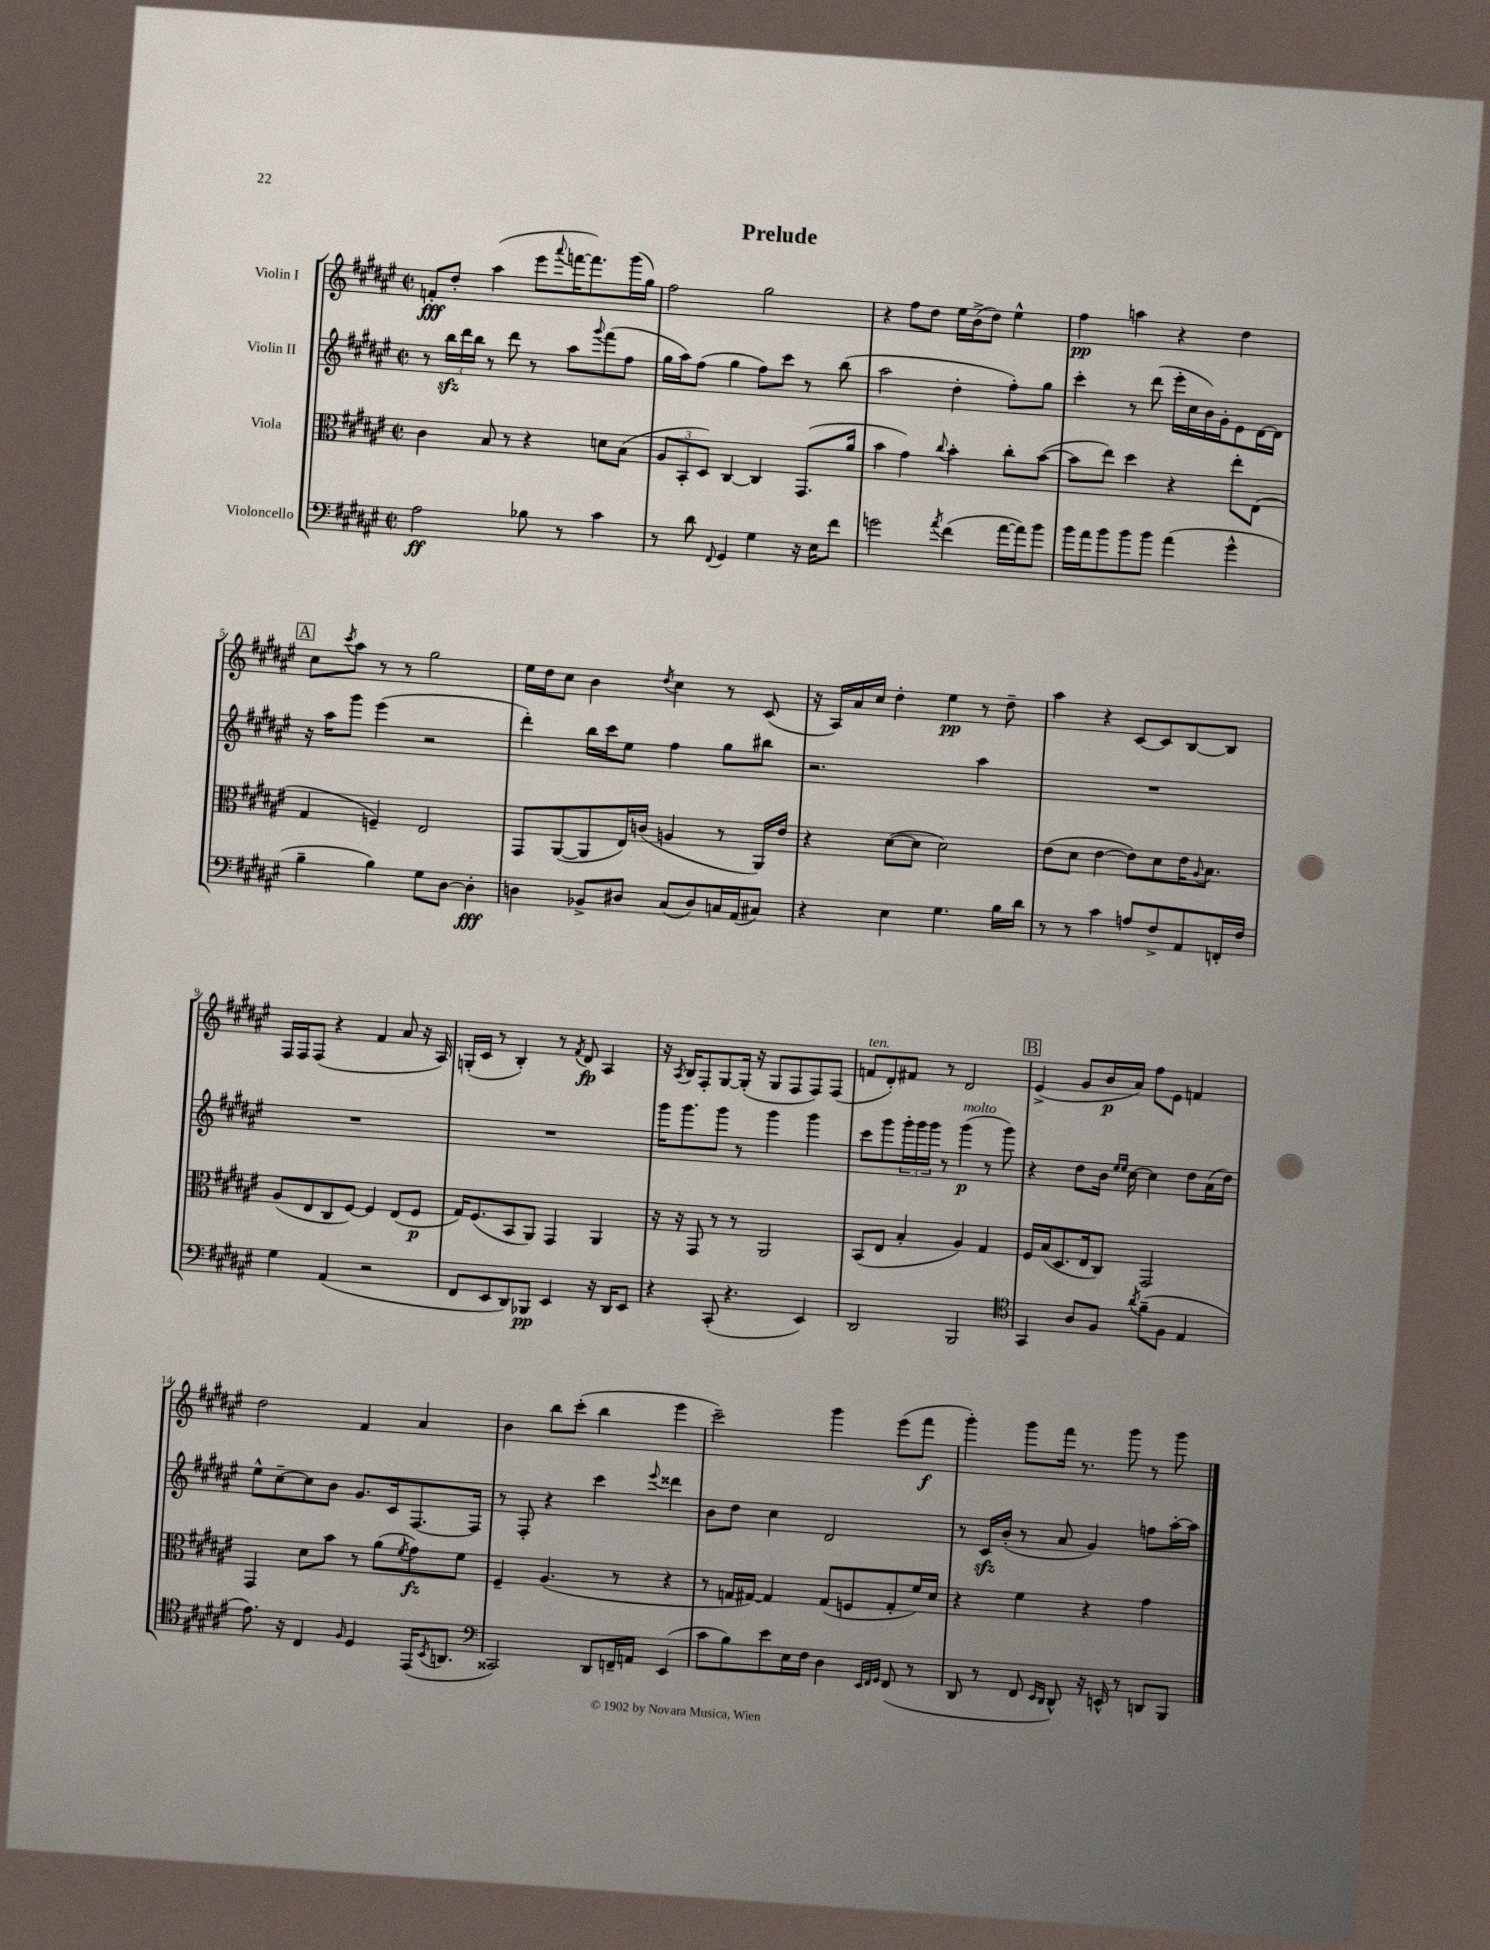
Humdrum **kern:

**kern	**dynam	**kern	**dynam	**kern	**dynam	**kern	**dynam
*part4	*part4	*part3	*part3	*part2	*part2	*part1	*part1
*staff4	*staff4	*staff3	*staff3	*staff2	*staff2	*staff1	*staff1
*I"Violoncello	*	*I"Viola	*	*I"Violin II	*	*I"Violin I	*
*clefF4	*	*clefC3	*	*clefG2	*	*clefG2	*
*k[f#c#g#d#a#e#]	*	*k[f#c#g#d#a#e#]	*	*k[f#c#g#d#a#e#]	*	*k[f#c#g#d#a#e#]	*
*M2/2	*	*M2/2	*	*M2/2	*	*M2/2	*
*met(c|)	*	*met(c|)	*	*met(c|)	*	*met(c|)	*
=1	=1	=1	=1	=1	=1	=1	=1
2A#\	ff	4c#\	.	8r	.	8fn'/L	fff
.	.	.	.	24bbzz\LL	.	8dd#'/J	.
.	.	.	.	24ddd#\	.	.	.
.	.	.	.	24bb\JJ	.	.	.
.	.	8B/	.	8r	.	(4aa#\	.
.	.	8r	.	8ddd#\	.	.	.
8B-X\	.	4r	.	8r	.	8eee#\L	.
.	.	.	.	.	.	8qqaaa#/	.
8r	.	.	.	8aa#\L	.	[16fffn\K	.
.	.	.	.	.	.	8.fff\])	.
.	.	.	.	8qqggg#/	.	.	.
4c#\	.	8dn\L	.	(8fff#\	.	.	.
.	.	(8B\J	.	8ff#\J	.	(16ggg#\L	.
.	.	.	.	.	.	16gg#\JJ)	.
=2	=2	=2	=2	=2	=2	=2	=2
8r	.	12A#/L	.	16gg#\LL	.	2ff#\	.
.	.	.	.	16aa#\J)	.	.	.
.	.	12BB'/	.	.	.	.	.
8d#\	.	.	.	(8ff#\J	.	.	.
.	.	12D#/J)	.	.	.	.	.
8qqFF#/	.	.	.	.	.	.	.
4GG#/	.	[4C#/	.	4gg#\	.	.	.
4G#\	.	4C#/]	.	8ff#\L)	.	2gg#\	.
.	.	.	.	8ccc#\J	.	.	.
16r	.	(8.GG#/L	.	8r	.	.	.
16E#\KL	.	.	.	.	.	.	.
8f#\J	.	.	.	(8bb\	.	.	.
.	.	16a#/Jk	.	.	.	.	.
=3	=3	=3	=3	=3	=3	=3	=3
2gn\	.	4b\	.	2aa#\	.	4r	.
.	.	4g#\)	.	.	.	8ff#\L	.
.	.	.	.	.	.	8dd#\J	.
8qa#/	.	8qqcc#/	.	.	.	.	.
(4f#\	.	4b'\	.	4dd#'\	.	16ee#\LL	.
.	.	.	.	.	.	(16b^\J	.
.	.	.	.	.	.	8dd#\J)	.
[16a#\LL	.	8cc#'\L	.	8ff#'\L)	.	4ee#^^\	.
16a#\J])	.	.	.	.	.	.	.
8b\J	.	([8b\J	.	8gg#\J	.	.	.
=4	=4	=4	=4	=4	=4	=4	=4
16b\LL	.	8b\L]	.	4ccc#'\	.	4ff#\	pp
16a#\J	.	.	.	.	.	.	.
8b\	.	8ee#\J)	.	.	.	.	.
8b\	.	4dd#\	.	8r	.	4aan\	.
8b\J	.	.	.	(8ddd#\	.	.	.
(4a#\	.	4r	.	16eee#'\LL	.	4r	.
.	.	.	.	16cc#\	.	.	.
.	.	.	.	16b\)	.	.	.
.	.	.	.	16g#'\J	.	.	.
4g#^^\	.	8ee#'\L	.	8e#\	.	4dd#\	.
.	.	(8E#\J	.	[16d#\L	.	.	.
.	.	.	.	16d#\JJ]	.	.	.
!!LO:LB:g=z
!!LO:REH:place=s1:t=A
=5	=5	=5	=5	=5	=5	=5	=5
4B~\	.	4G#/	.	16r	.	8cc#\L	.
.	.	.	.	16aa#\KL	.	.	.
.	.	.	.	.	.	8qccc#/	.
.	.	.	.	8ggg#\J	.	8aa#\J	.
4B\)	.	4Fn~/)	.	(4eee#\	.	8r	.
.	.	.	.	.	.	8r	.
8G#\L	.	2E#/	.	2r	.	2gg#\	.
[8D#\J	.	.	.	.	.	.	.
4D#'\]	fff	.	.	.	.	.	.
=6	=6	=6	=6	=6	=6	=6	=6
4Dn\	.	8GG#/L	.	4ddd#'\)	.	16ee#\LL	.
.	.	.	.	.	.	16dd#\J	.
.	.	([8AA#/	.	.	.	8cc#\J	.
8BB-X^/L	.	8AA#/]	.	16bb\LL	.	4b\	.
.	.	.	.	16ccc#\J	.	.	.
8D#X/J	.	16E#/L)	.	8ee#\J	.	.	.
.	.	(16cn/JJ	.	.	.	.	.
.	.	.	.	.	.	8qdd#/	.
(8C#/L	.	4An/	.	4ff#\	.	4cc#\	.
8D#/)	.	.	.	.	.	.	.
16Cn/L	.	8r	.	8gg#\L	.	8r	.
(16AA#/J	.	.	.	.	.	.	.
8C#X/J)	.	16AA#/LL)	.	8bb#X\J	.	(8c#/	.
.	.	16e#/JJ	.	.	.	.	.
=7	=7	=7	=7	=7	=7	=7	=7
4r	.	4r	.	2.r	.	16r	.
.	.	.	.	.	.	16A#/LL)	.
.	.	.	.	.	.	16a#/	.
.	.	.	.	.	.	16cc#/JJ	.
4E#\	.	([8d#\L	.	.	.	4dd#'\	.
.	.	8d#\J]	.	.	.	.	.
4.G#\	.	2d#\)	.	.	.	4ee#\	pp
.	.	.	.	4aa#\	.	8r	.
16B\LL	.	.	.	.	.	8dd#~\	.
16d#\JJ	.	.	.	.	.	.	.
=8	=8	=8	=8	=8	=8	=8	=8
8r	.	(8e#\L	.	1r	.	4aa#\	.
8r	.	8d#\J	.	.	.	.	.
4c#\	.	[4e#\	.	.	.	4r	.
8An/L	.	8e#\L])	.	.	.	[8c#/L	.
8F#^/	.	8d#\	.	.	.	8c#/]	.
8AA#/	.	16e#\K	.	.	.	[8B/	.
.	.	8qqA#/	.	.	.	.	.
.	.	8.B\J	.	.	.	.	.
16FFn'/L	.	.	.	.	.	8B/J]	.
16F#/JJ	.	.	.	.	.	.	.
!!LO:LB:g=z
=9	=9	=9	=9	=9	=9	=9	=9
4G#\	.	(8A#/L	.	1r	.	16F#/LL	.
.	.	.	.	.	.	16F#/J	.
.	.	8E#/	.	.	.	(8F#/J	.
(4AA#/	.	8C#/	.	.	.	4r	.
.	.	[8F#/J)	.	.	.	.	.
2r	.	4F#/]	.	.	.	4f#/	.
.	.	(8E#/L	.	.	.	8a#/	.
.	.	8F#/J	p	.	.	16r	.
.	.	.	.	.	.	16A#/)	.
=10	=10	=10	=10	=10	=10	=10	=10
8FF#/L	.	16G#/KL)	.	1r	.	(16Gn'/LL	.
.	.	(8.F#/	.	.	.	16c#/JJ	.
8EE#/	.	.	.	.	.	8r	.
8DD#/)	.	8BB/	.	.	.	4B'/)	.
8BBB-X/J	pp	8AA#/J)	.	.	.	.	.
4EE#/	.	4GG#/	.	.	.	8r	.
.	.	.	.	.	.	8qf#/	.
.	.	.	.	.	.	8d#/	fp
16r	.	4AA#/	.	.	.	4A#/	.
16DD#/KL	.	.	.	.	.	.	.
8EE#/J	.	.	.	.	.	.	.
=11	=11	=11	=11	=11	=11	=11	=11
4r	.	16r	.	16ggg#\KL	.	16r	.
.	.	.	.	.	.	8qA#/	.
.	.	16r	.	8.ggg#\	.	16B/KL	.
.	.	8GG#/	.	.	.	8F#'/	.
(8CC#'/	.	8r	.	8ggg#\J	.	[8G#/	.
4.r	.	8r	.	8r	.	(16G#'/Jk]	.
.	.	.	.	.	.	16r	.
.	.	2AA#/	.	4ggg#\	.	8G#/L	.
.	.	.	.	.	.	8F#/	.
4EE#/)	.	.	.	4ggg#\	.	8F#/)	.
.	.	.	.	.	.	(8F#/J	.
=12	=12	=12	=12	=12	=12	=12	=12
!	!	!	!	!	!	!LO:TX:a:i:t=ten.	!
2DD#/	.	(8BB/L	.	8ccc#\L	.	8fn/L	.
.	.	8E#/J	.	8ggg#\	.	8d#'/)	.
.	.	4B'/	.	24ggg#'\L	.	8f#X/J	.
.	.	.	.	24ggg#\	.	.	.
.	.	.	.	24ggg#\JJ	.	.	.
.	.	.	.	8r	.	8r	.
!	!	!	!	!LO:TX:a:i:t=molto	!	!	!
2BBB/	.	4A#/)	.	(4ggg#\	p	2d#/	.
.	.	4G#/	.	8r	.	.	.
.	.	.	.	8ggg#\)	.	.	.
!!LO:REH:place=s1:t=B
=13	=13	=13	=13	=13	=13	=13	=13
*clefC4	*	*	*	*	*	*	*
4GG#/	.	16F#/LL	.	4r	.	(4e#^/	.
.	.	(16B/J	.	.	.	.	.
.	.	8.D#/	.	.	.	.	.
8A#/L	.	.	.	8dd#\L	.	8g#/L	.
.	.	16E#/k	.	.	.	.	.
8F#/J	.	8C#/J)	.	16b\Jk	.	16b/L	p
.	.	.	.	16qqee#/LL	.	.	.
.	.	.	.	16qqee#/JJ	.	.	.
.	.	.	.	[16cc#\	.	16a#/JJ)	.
8qa#/	.	.	.	.	.	.	.
(8f#~\L	.	2GG#/	.	4cc#\]	.	8ff#\L	.
8F#\J	.	.	.	.	.	8e#\J	.
4E#/	.	.	.	8dd#\L	.	4fn/	.
.	.	.	.	(16a#\L	.	.	.
.	.	.	.	16dd#\JJ)	.	.	.
!!LO:LB:g=z
=14	=14	=14	=14	=14	=14	=14	=14
8.e#\)	.	4GG#/	.	8ee#^^\L	.	2dd#\	.
.	.	.	.	[8cc#~\	.	.	.
16r	.	.	.	.	.	.	.
4C#/	.	8d#\L	.	8cc#\]	.	.	.
.	.	8b\J	.	8b\J	.	.	.
16qqF#/	.	.	.	.	.	.	.
4D#/	.	8r	.	8.g#/L	.	4f#/	.
.	.	(8a#\L	.	.	.	.	.
.	.	.	.	16c#/k	.	.	.
.	.	8qf#/	.	.	.	.	.
(16EE#/KL	.	8g#\)	fz	[8.F#/	.	4a#/	.
8qBB/	.	.	.	.	.	.	.
8.AAn/J	.	.	.	.	.	.	.
.	.	8f#\J	.	.	.	.	.
.	.	.	.	16F#/Jk]	.	.	.
=15	=15	=15	=15	=15	=15	=15	=15
*clefF4	*	*	*	*	*	*	*
2CC##X/)	.	4F#~/	.	8r	.	4b\	.
.	.	.	.	8F#'/	.	.	.
.	.	(4.A#/	.	4r	.	8bb\L	.
.	.	.	.	.	.	(8ccc#'\J	.
8DD#/L	.	.	.	4ccc#\	.	4bb\	.
16FFn~/L	.	8r	.	.	.	.	.
16AAn/JJ	.	.	.	.	.	.	.
.	.	.	.	8qqeee#/	.	.	.
(4EE#/	.	4r	.	4ddd##X\	.	4eee#\	.
=16	=16	=16	=16	=16	=16	=16	=16
8c#\L	.	8r	.	8b\L	.	2ccc#~\)	.
8B\)	.	16Gn/LL	.	8dd#\J	.	.	.
.	.	[16G#X/JJ)	.	.	.	.	.
8e#\	.	4G#/]	.	4cc#\	.	.	.
16E#\L	.	.	.	.	.	.	.
16F#\JJ	.	.	.	.	.	.	.
4D#\	.	(8G#/L	.	2d#/	.	4ggg#\	.
.	.	8Fn/	.	.	.	.	.
32qqEE#/LLL	.	.	.	.	.	.	.
32qqFF#/	.	.	.	.	.	.	.
32qqGG#/JJJ	.	.	.	.	.	.	.
(8FF#/	.	8G#'/	.	.	.	(8eee#\L	.
8r	.	16f#/L)	.	.	.	8fff#\J	f
.	.	16d#/JJ	.	.	.	.	.
=17	=17	=17	=17	=17	=17	=17	=17
8DD#/	.	4r	.	8r	.	4ggg#'\)	.
8r	.	.	.	16c#zz/LL	.	.	.
.	.	.	.	(16b'/JJ	.	.	.
8FF#/	.	4f#\	.	8r	.	8ggg#\L	.
16qqEE#/LL	.	.	.	.	.	.	.
16qqDD#/JJ	.	.	.	.	.	.	.
8DD#^^/)	.	.	.	8a#/	.	16fff#\Jk	.
.	.	.	.	.	.	8.r	.
16r	.	4r	.	4g#/)	.	.	.
16EEn^^/	.	.	.	.	.	.	.
8r	.	.	.	.	.	8ggg#\	.
8DDn/L	.	4g#\	.	8ffn\L	.	8r	.
8BBB/J	.	.	.	[16aa#'\L	.	8ggg#\	.
.	.	.	.	16aa#\JJ]	.	.	.
==	==	==	==	==	==	==	==
*-	*-	*-	*-	*-	*-	*-	*-
